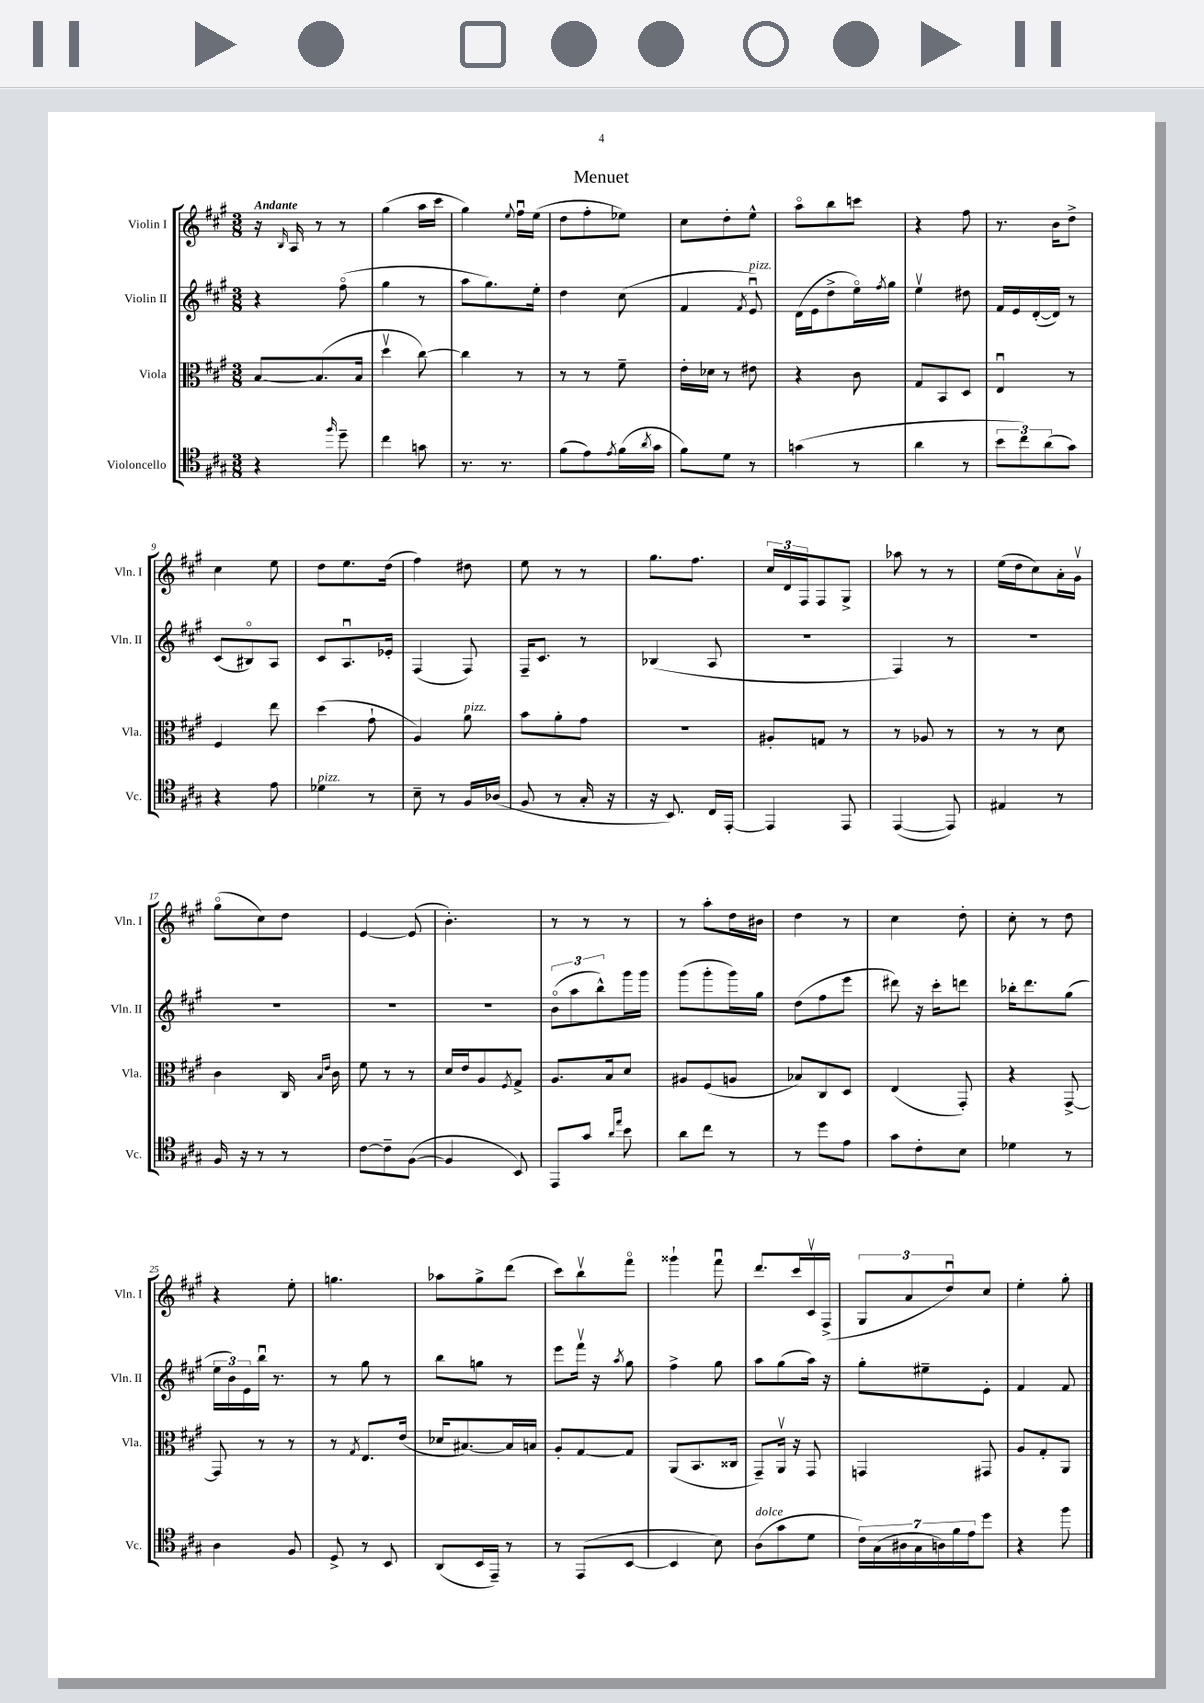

**kern	**kern	**kern	**kern
*staff4	*staff3	*staff2	*staff1
*clefC4	*clefC3	*clefG2	*clefG2
*k[f#c#g#]	*k[f#c#g#]	*k[f#c#g#]	*k[f#c#g#]
*M3/8	*M3/8	*M3/8	*M3/8
4r	[8B/L	4r	16r
.	.	.	16qqB/
.	.	.	16A/
.	(8.B/]	.	8r
16qqff#/	.	.	.
8dd~\	.	(8ff#o\	8r
.	16B/Jk	.	.
=	=	=	=
4cc#\	4ddv\	4gg#\	(4gg#\
8g\	[8cc#\)	8r	16aa\LL
.	.	.	16ccc#\JJ
=	=	=	=
8.r	4cc#\]	8aa\L	4gg#\)
.	.	8.gg#\)	.
8.r	.	.	.
.	.	.	8qqee/
.	8r	.	16ff#u\LL
.	.	16ee'\Jk	(16ee\JJ
=	=	=	=
(8f#\L	8r	4dd\	8dd\L
8e\)	8r	.	8ff#'\
8qe/	.	.	.
(16f#\L	8f#~\	(8cc#\	8ee-\J)
8qa/	.	.	.
16g#\JJ	.	.	.
=	=	=	=
8f#\L)	16e'\LL	4f#/	8cc#\L
.	16d-\JJ	.	.
8d\J	8r	.	8dd'\
.	.	8qf#/	.
8r	8e#\	8eu/)	8ee^^\J
=	=	=	=
(4g\	4r	(16d\LL	8aao\L
.	.	16e\J	.
.	.	8dd^\	8bb\
8r	8c#\	16eeo\L)	8ccc\J
.	.	8qff#/	.
.	.	16gg#\JJ	.
=	=	=	=
4a\	8G#/L	4eev\	4r
.	8BB/	.	.
8r	8D/J	8dd#\	8ff#\
=	=	=	=
12b\L	4Eu/	16f#/LL	8.r
.	.	16e/	.
12cc#\)	.	.	.
.	.	([16d'/	.
(12a\	.	.	.
.	.	16d/]JJ)	16b\LK
8g#\J)	8r	8r	8dd^\J
=	=	=	=
4r	4F#/	(8c#/L	4cc#\
.	.	8B#o/)	.
8e\	8ee\	8A/J	8ee\
=	=	=	=
4d-\	(4dd\	8c#/L	8dd\L
.	.	8.Au/	8.ee\
8r	8g#`\	.	.
.	.	16e-'/Jk	(16dd\Jk
=	=	=	=
8B~\	4A/)	(4F#/	4ff#\)
8r	.	.	.
16F#/LL	8a\	8F#/)	8dd#\
(16A-/JJ	.	.	.
=	=	=	=
8F#/	8b\L	16F#~/LK	8ee\
.	.	8.c#/J	.
8r	8a'\	.	8r
16G#'/	8g#\J	8r	8r
16r	.	.	.
=	=	=	=
16r	4.r	(4B-/	8.gg#\L
8.BB/)	.	.	.
.	.	.	8.ff#\J
16C#/LL	.	8A/	.
[16EE'/JJ	.	.	.
=	=	=	=
4EE/]	8A#'/L	4.r	24cc#/LL
.	.	.	24d/
.	.	.	24F#/J
.	8G/J	.	8F#/
8EE/	8r	.	8G#^/J
=	=	=	=
([4EE/	8r	4F#/)	8aa-\
.	8A-/	.	8r
8EE/])	8r	8r	8r
=	=	=	=
4E#/	8r	4.r	(16ee\LL
.	.	.	16dd\J
.	8r	.	8cc#\)
8r	8d\	.	16a'\L
.	.	.	16g#v\JJ
=	=	=	=
16F#/	4c#\	4.r	(8gg#o\L
16r	.	.	.
8r	.	.	8cc#\)
8r	16C#/	.	8dd\J
.	16qqB/LL	.	.
.	16qqe/JJ	.	.
.	16c#\	.	.
=	=	=	=
[8c#\L	8f#\	4.r	[4e/
8c#~\]	8r	.	.
([8F#\J	8r	.	(8e/]
=	=	=	=
4F#/]	16d/LL	4.r	4.b'\)
.	16e/J	.	.
.	8A/	.	.
.	8qF#/	.	.
8BB/)	8G#^/J	.	.
=	=	=	=
8EE/L	8.A/L	(12bo\L	8r
.	.	12aa\	.
8g#/J	.	.	8r
.	.	12bb^^\)	.
.	16B/k	.	.
16qqa/LL	.	.	.
16qqee/JJ	.	.	.
8b\	8d/J	16ggg#\L	8r
.	.	16ggg#\JJ	.
=	=	=	=
8a\L	8A#/L	(8ggg#\L	8r
8cc#\J	(8F#/	8ggg#'\	8aa'\L
8r	8A/J	16ggg#\L)	16dd\L
.	.	16gg#\JJ	16b#\JJ
=	=	=	=
8r	8B-/L)	(8dd\L	4dd\
8dd\L	8C#/	8ff#\	.
8e\J	8D/J	8eee\J	8r
=	=	=	=
8g#\L	(4E/	8ddd#\)	4cc#\
8c#'\	.	16r	.
.	.	16ccc#'\LK	.
8B\J	8GG#'/)	8ddd\J	8dd'\
=	=	=	=
4d-\	4r	16bb-'\LK	8cc#'\
.	.	8.ddd\	.
.	.	.	8r
8r	[8GG#^/	(8gg#\J	8dd\
=	=	=	=
4A\	8GG#/]	24ee\LL	4r
.	.	24b\)	.
.	.	24e\	.
.	8r	16bbu\JJ	.
.	.	8.r	.
8F#/	8r	.	8ee'\
=	=	=	=
8D^/	8r	8r	4.gg\
.	8qG#/	.	.
8r	8.E/L	8gg#\	.
8BB/	.	8r	.
.	(16e/Jk	.	.
=	=	=	=
(8AA/L	16d-/LK	8bb\L	8aa-\L
.	[8.B#/)	.	.
16BB/L	.	8gg\J	8gg#^\
16EE~/JJ)	.	.	.
8r	16B#/]L	8r	(8ddd\J
.	16B/JJ	.	.
=	=	=	=
8r	8A'/L	8eee\L	8ccc#\L)
(8EE/L	[8G#/	16fff#v\Jk	8bbv\
.	.	16r	.
.	.	8qaa/	.
[8BB/J	8G#/]J	8gg#\	8fff#o\J
=	=	=	=
4BB/]	(8AA/L	4ff#^\	4ggg##`\
.	8.BB/	.	.
8B\)	.	8gg#\	8fff#u\
.	16C##/Jk	.	.
=	=	=	=
(8A\L	8GG#~/L)	8aa\L	8.ddd/L
8g#\	16AAv/Jk	(8gg#\	.
.	16r	.	16ccc#/L
8d\J	8GG#/	16aa\Jk)	16c#v/
.	.	16r	(16F#^/JJ
=	=	=	=
28c#\LL)	4GG/	8gg#'\L	12G#/L
(28G#\	.	.	.
28A#\	.	.	.
.	.	.	12a/
28G#\	.	.	.
.	.	8ee#~\	.
28A\)	.	.	.
.	.	.	12ddu/)
28f#\	.	.	.
28e\J	.	.	.
8dd\J	8GG#/	8e'\J	8cc#/J
=	=	=	=
4r	8A/L	4f#/	4ee'\
.	8G#'/	.	.
8ff#\	8AA/J	8f#/	8gg#'\
==	==	==	==
*-	*-	*-	*-
